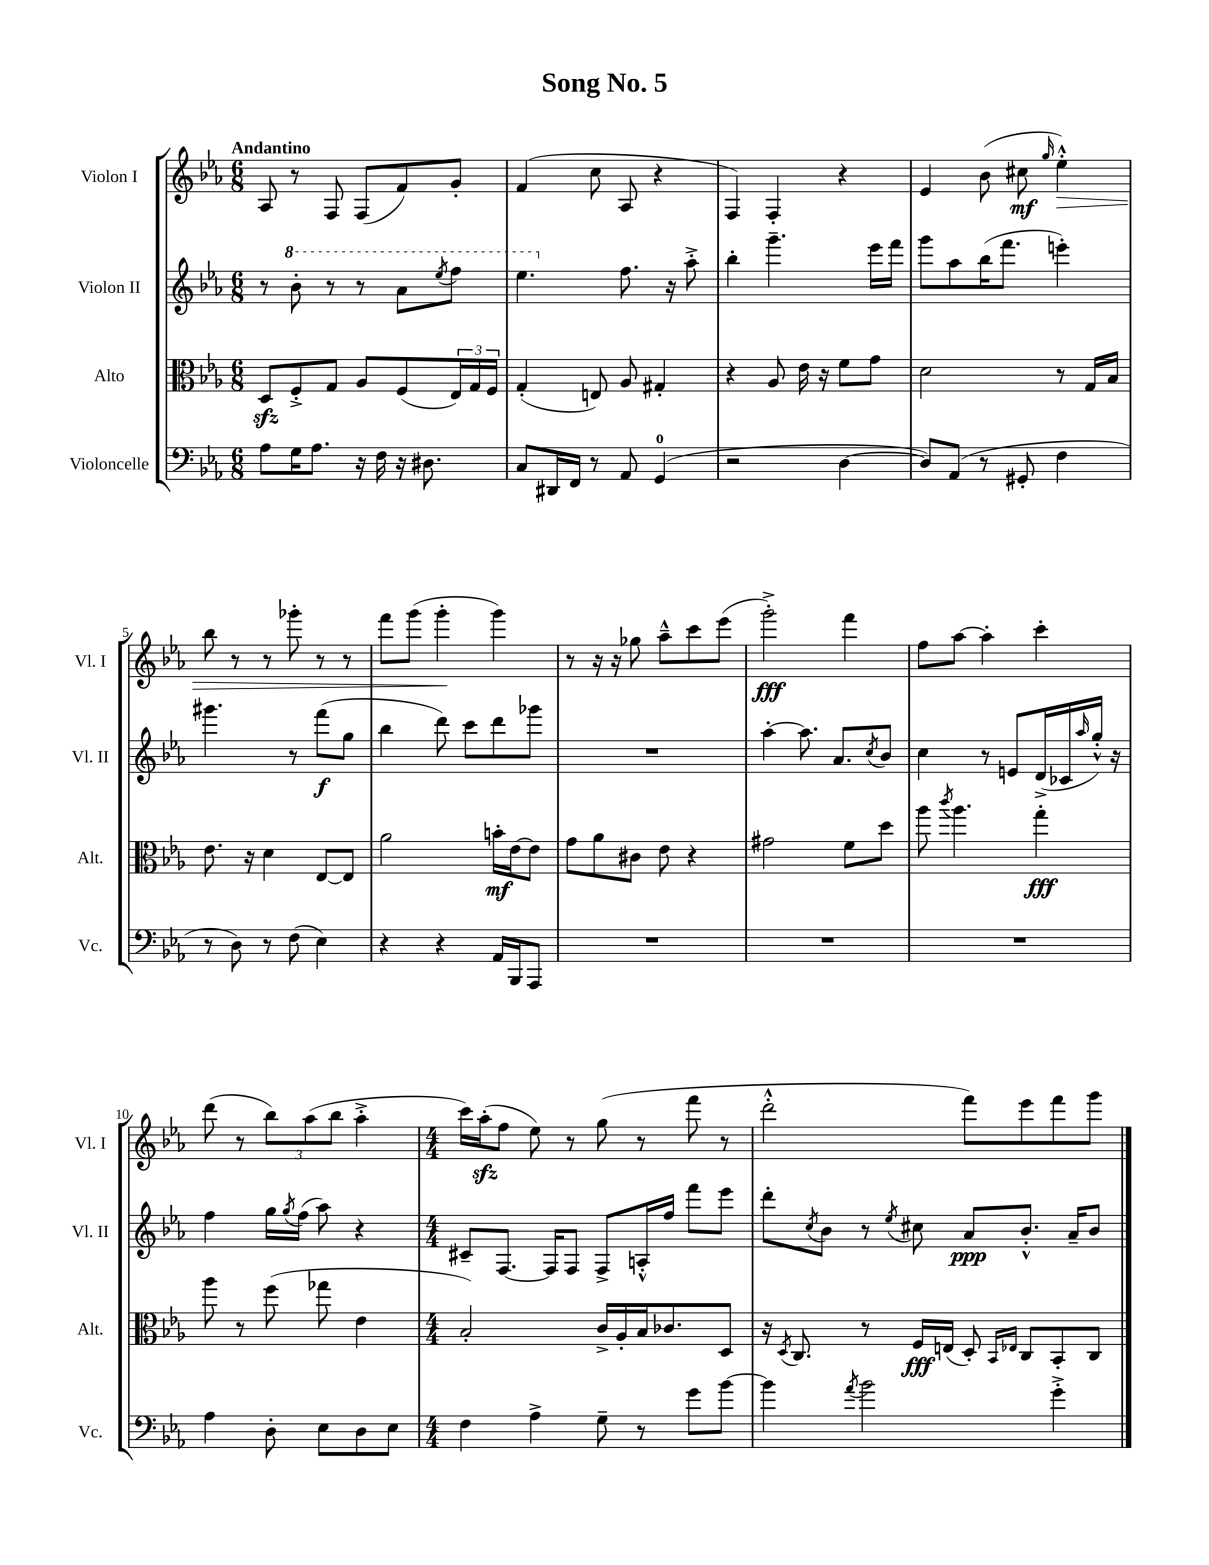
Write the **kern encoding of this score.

**kern	**kern	**kern	**kern
*staff4	*staff3	*staff2	*staff1
*clefF4	*clefC3	*clefG2	*clefG2
*k[b-e-a-]	*k[b-e-a-]	*k[b-e-a-]	*k[b-e-a-]
*M6/8	*M6/8	*M6/8	*M6/8
8A-\L	8D/L	8r	8A-/
16G\K	8F'^/	8bb-'\	8r
8.A-\J	.	.	.
.	8G/J	8r	8F/
16r	8A-/L	8r	(8F/L
16F\	.	.	.
16r	(8F/	8aa-\L	8f/)
8.D#\	.	.	.
.	.	8qeee-/	.
.	24E-/L)	8fff\J	8g'/J
.	24G/	.	.
.	24F/JJ	.	.
=	=	=	=
8C/L	(4G'/	4.eee-\	(4f/
16DD#/L	.	.	.
16FF/JJ	.	.	.
8r	8E/)	.	8cc\
8AA-/	8A-/	8.ff\	8A-/
(4GG/	4G#'/	.	4r
.	.	16r	.
.	.	8aa-'^\	.
=	=	=	=
2r	4r	4bb-'\	4F/)
.	8A-/	4.ggg~\	4F'/
.	16e-\	.	.
.	16r	.	.
[4D\	8f\L	.	4r
.	8g\J	16eee-\LL	.
.	.	16fff\JJ	.
=	=	=	=
8D/]L)	2d\	8ggg\L	4e-/
(8AA-/J	.	8aa-\	.
8r	.	(16bb-\K	(8b-\
.	.	8.fff\J	.
8GG#'/	.	.	8cc#\
.	.	.	16qqgg/
4F\	8r	4eee'\)	4ee-'^^\)
.	16G/LL	.	.
.	16B-/JJ	.	.
=	=	=	=
8r	8.e-\	4.ggg#\	8bb-\
8D\)	.	.	8r
.	16r	.	.
8r	4d\	.	8r
(8F\	.	8r	8ggg-'\
4E-\)	[8E-/L	(8fff\L	8r
.	8E-/]J	8gg\J	8r
=	=	=	=
4r	2a-\	4bb-\	8fff\L
.	.	.	(8ggg\J
4r	.	8ddd\)	4ggg'\
.	.	8ccc\L	.
16AA-/LL	16b'\LL	8ddd\	4ggg\)
16BBB-/J	[16e-\J	.	.
8AAA-/J	8e-\]J	8ggg-\J	.
=	=	=	=
2.r	8g\L	2.r	8r
.	8a-\	.	16r
.	.	.	16r
.	8c#\J	.	8gg-\
.	8e-\	.	8aa-~^^\L
.	4r	.	8ccc\
.	.	.	(8eee-\J
=	=	=	=
2.r	2g#\	[4aa-'\	2ggg'^\)
.	.	8.aa-\]	.
.	.	8.a-/L	.
.	8f\L	.	4fff\
.	.	8qcc/	.
.	8dd\J	8b-/J	.
=	=	=	=
2.r	8aa-\	4cc\	8ff\L
.	8qccc/	.	.
.	4.aa-\	.	[8aa-\J
.	.	8r	4aa-'\]
.	.	8e/L	.
.	4gg'\	(16d^/L	4ccc'\
.	.	16c-/	.
.	.	16qqaa-/	.
.	.	16gg'^^/JJ)	.
.	.	16r	.
=	=	=	=
4A-\	8aa-\	4ff\	(8ddd\
.	8r	.	8r
8D'\	(8ff\	16gg\LL	12bb-\L)
.	.	8qgg/	.
.	.	(16ff\JJ	.
.	.	.	(12aa-\
8E-\L	8gg-\	8aa-\)	.
.	.	.	12bb-\J
8D\	4e-\	4r	4aa-'^\
8E-\J	.	.	.
=	=	=	=
*M4/4	*M4/4	*M4/4	*M4/4
4F\	2B-'/)	8c#~/L	16ccc\LL)
.	.	.	(16aa-'\J
.	.	[8.F/J	8ff\J
4A-^\	.	.	8ee-\)
.	.	16F/]LK	.
.	.	8F/J	8r
8G~\	16c^/LL	8F^/L	(8gg\
.	16A-'/	.	.
8r	16B-/J	16A'^^/L	8r
.	8.c-/	16ff/JJ	.
8g\L	.	8fff\L	8fff\
[8b-\J	8D/J	8eee-\J	8r
=	=	=	=
4b-\]	16r	8ddd'\L	2ddd'^^\
.	8qD/	.	.
.	8.C/	.	.
.	.	8qcc/	.
.	.	8b-\J	.
8qa-/	.	.	.
2b-\	8r	8r	.
.	.	8qee-/	.
.	16F/LL	8cc#\	.
.	(16E/JJ	.	.
.	8D'/)	8a-/L	8fff\L)
.	16qqBB-/LL	.	.
.	16qqE-/JJ	.	.
.	8C/L	8.b-'^^/J	8eee-\
4g'^\	8BB-'/	.	8fff\
.	.	16a-~/LK	.
.	8C/J	8b-/J	8ggg\J
==	==	==	==
*-	*-	*-	*-
